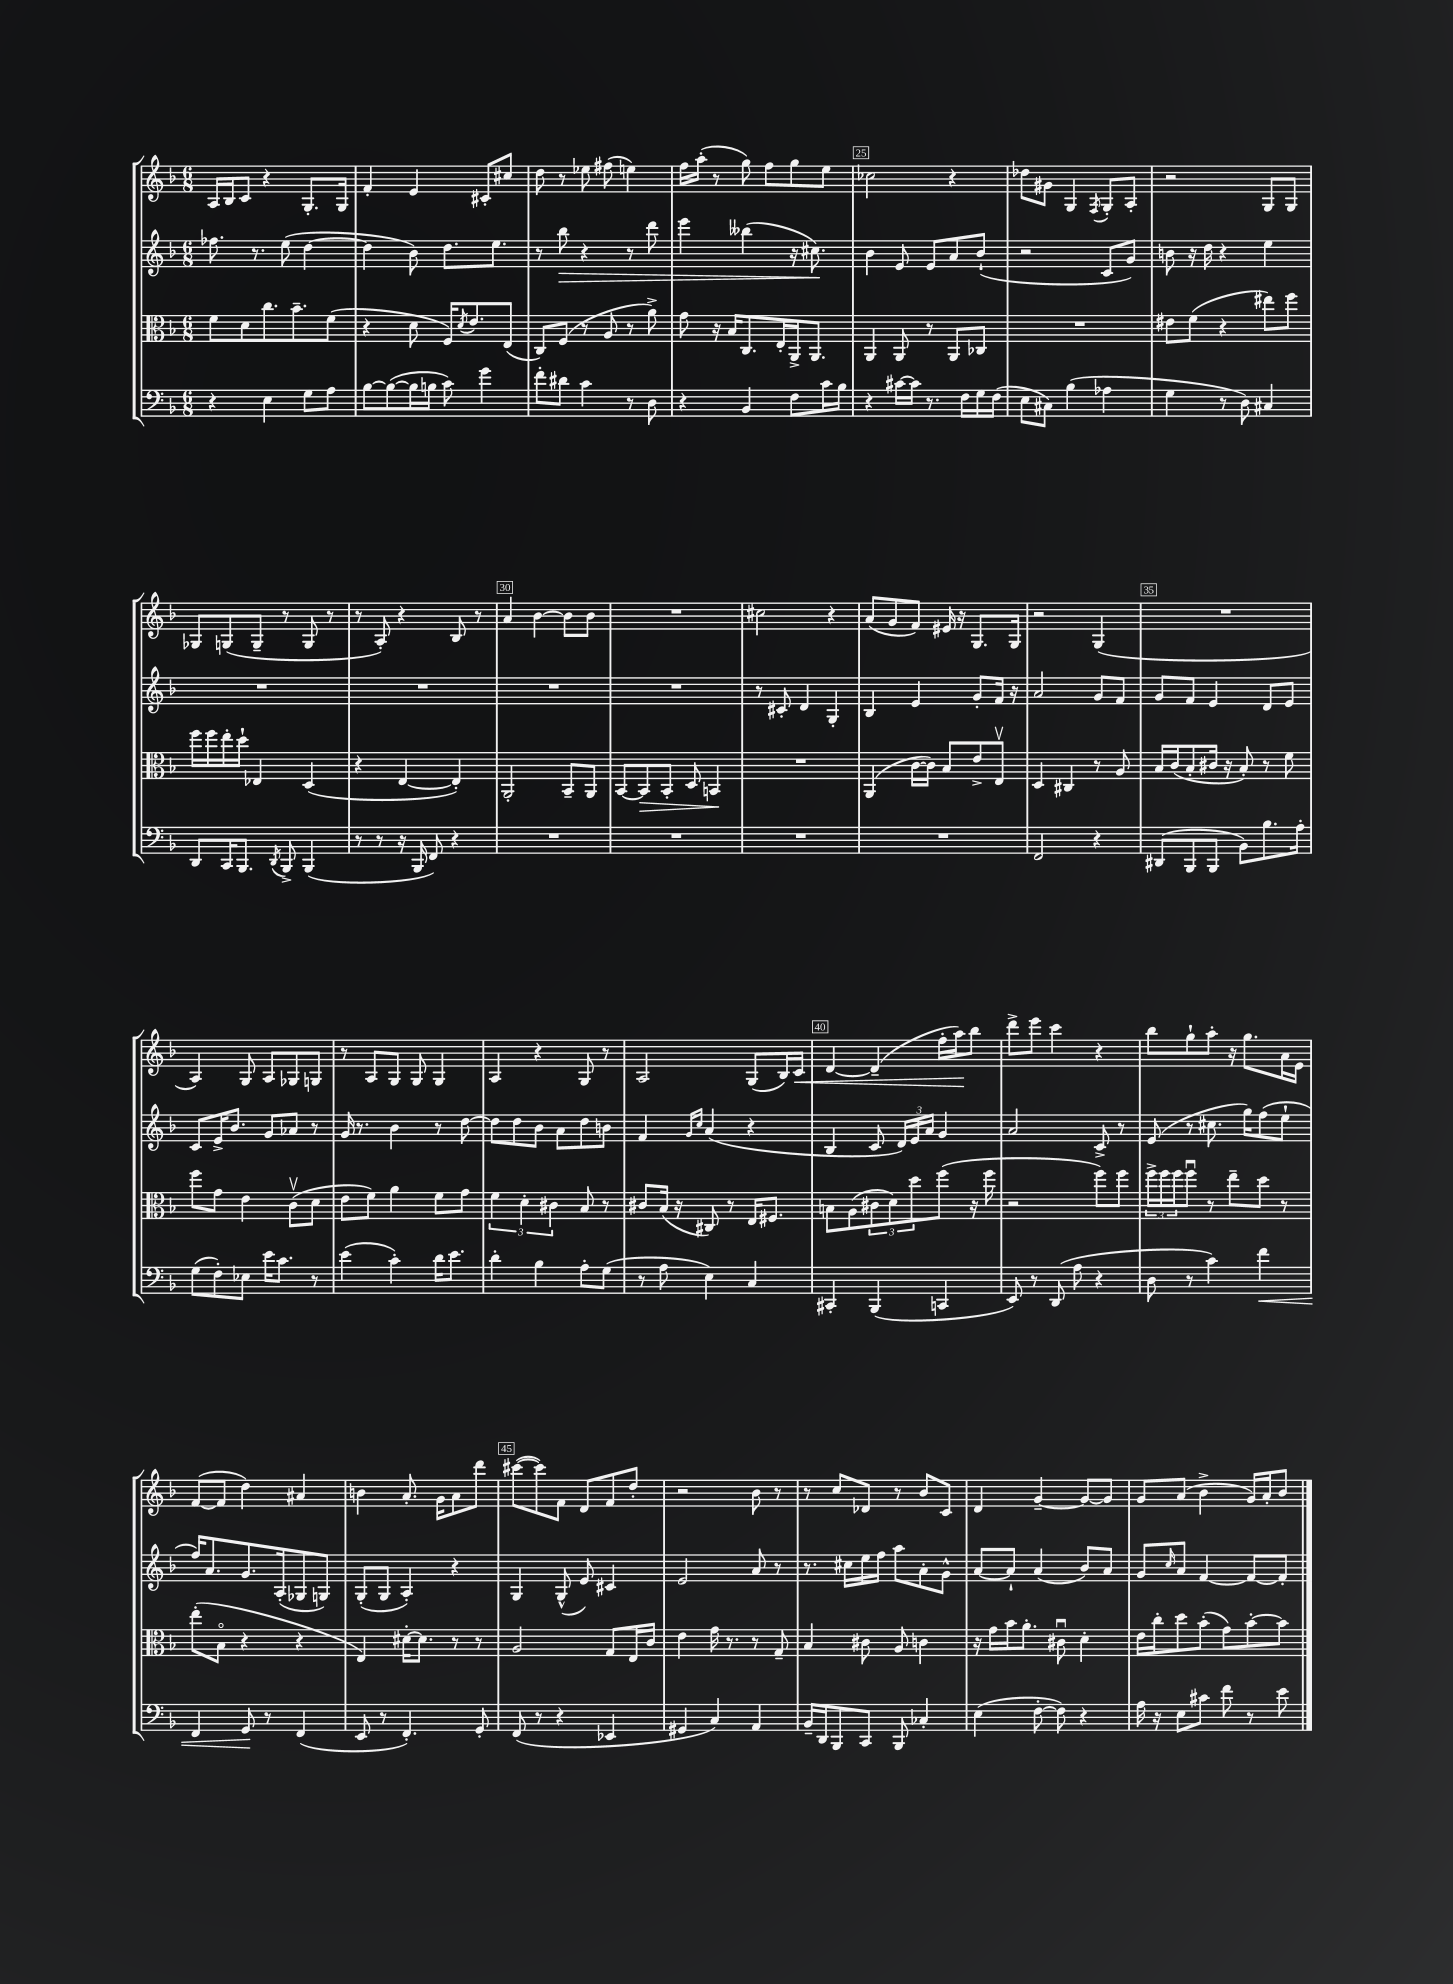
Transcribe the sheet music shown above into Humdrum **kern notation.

**kern	**kern	**kern	**kern
*staff4	*staff3	*staff2	*staff1
*clefF4	*clefC3	*clefG2	*clefG2
*k[b-]	*k[b-]	*k[b-]	*k[b-]
*M6/8	*M6/8	*M6/8	*M6/8
4r	8f	8.ff-	16A
.	.	.	16B-
.	8d	.	8c
.	.	8.r	.
4E	8.cc	.	4r
.	.	(8ee	.
.	8.b-~	.	.
8G	.	[4dd	8.G'
8A	(8f	.	.
.	.	.	16G
=	=	=	=
[8B-	4r	4dd]	4f'
(8B-_	.	.	.
16B-]	8d	8b-)	4e
16B	.	.	.
8c)	16F)	8.dd	.
.	8qd	.	.
.	8.e	.	.
4g	.	.	8c#'
.	.	8.ee	.
.	(8E	.	8cc#
=	=	=	=
8f'	8C)	8r	8dd
8d#	(8F	8bb-	8r
4c	8r	4r	8ee-
.	8A	.	(8ff#
8r	8r	8r	4ee)
8D	8a^)	8ddd	.
=	=	=	=
4r	8g	4eee	16ff
.	.	.	(16aa'
.	16r	.	8r
.	16B-	.	.
4BB-	8.C	(4bb--	8gg)
.	.	.	8ff
.	16E'	.	.
8F	16AA^	16r	8gg
.	8.AA	8.cc#)	.
16c	.	.	8ee
16B-	.	.	.
=	=	=	=
4r	4AA	4b-	2cc-
[16c#	8AA	8e	.
16c#]	.	.	.
8.r	8r	8e	.
.	8AA	8a	4r
16F	.	.	.
16G	8C-	(8b-`	.
(16F	.	.	.
=	=	=	=
8E	2.r	2r	8dd-
8C#)	.	.	8g#
(4B-	.	.	4G
.	.	.	8qF
4A-	.	8c	8G'
.	.	8g)	8A'
=	=	=	=
4G	8e#	8b	2r
.	(8f	16r	.
.	.	16dd	.
8r	4r	4r	.
8D)	.	.	.
4C#	8ee#)	4ee	8G
.	8ff	.	8G
=	=	=	=
8DD	16ff	2.r	8G-
.	16ff	.	.
16CC	16ee'	.	(8G
8.BBB-	16dd`	.	.
.	4E-	.	8G~
8qDD	.	.	.
8BBB-^	.	.	8r
(4BBB-	(4D	.	8G
.	.	.	8r
=	=	=	=
8r	4r	2.r	8r
8r	.	.	8A')
16r	[4E	.	4r
16BBB-	.	.	.
8FF)	.	.	.
4r	4E'])	.	8B-
.	.	.	8r
=	=	=	=
2.r	2AA'	2.r	4a
.	.	.	[4b-
.	8BB-~	.	8b-]
.	8AA	.	8b-
=	=	=	=
2.r	[8BB-	2.r	2.r
.	8BB-]	.	.
.	8BB-'	.	.
.	8D	.	.
.	4BB	.	.
=	=	=	=
2.r	2.r	8r	2cc#
.	.	8c#'	.
.	.	4d	.
.	.	4G'	4r
=	=	=	=
2.r	(4AA	4B-	(8a
.	.	.	8g
.	[16c	4e	8f)
.	16c])	.	.
.	8B-	.	16e#
.	.	.	16r
.	8e^	8g'	8.G
.	8Ev	16f	.
.	.	16r	16G
=	=	=	=
2FF	4D	2a	2r
.	4C#	.	.
4r	8r	8g	(4G
.	8A	8f	.
=	=	=	=
(8DD#	16B-	8g	2.r
.	(16c	.	.
8BBB-	8B-'	8f	.
8BBB-	16c#	4e	.
.	16r	.	.
8BB-)	8B-')	.	.
8.B-	8r	8d	.
.	8f	8e	.
16A'	.	.	.
=	=	=	=
(8G	8ff	8c	4A)
8F')	8g	16e^	.
.	.	8.b-	.
8E-	4e	.	8G
16e	.	8g	8A
8.c	.	.	.
.	(8cv	8a-	8G-
8r	8d	8r	8G
=	=	=	=
(4e	8e	16g	8r
.	.	8.r	.
.	8f)	.	8A
4c')	4a	4b-	8G
.	.	.	8G
16d	8f	8r	4G
8.e	.	.	.
.	8g	[8dd	.
=	=	=	=
4d'	6f	8dd]	4A
.	.	8dd	.
.	6d'	.	.
4B-	.	8b-	4r
.	6c#	.	.
.	.	8a	.
8A'	8B-	8dd	8G
(8G	8r	8b	8r
=	=	=	=
8r	8c#	4f	2A
8A	(16B-	.	.
.	16r	.	.
.	.	16qqg	.
.	.	16qqcc	.
4E)	8C#)	(4a	.
.	8r	.	.
4C	16E	4r	(8G
.	8.F#	.	.
.	.	.	16B-)
.	.	.	16c
=	=	=	=
4CC#'	8B	4B-	[4d
.	(8A	.	.
(4BBB-	12c#	8c	(4d~]
.	12d)	.	.
.	.	24d)	.
.	12dd	24e	.
.	.	24a	.
4CC	(8ff	4g	16ff'
.	.	.	16aa)
.	16r	.	8bb-
.	16ff	.	.
=	=	=	=
8EE)	2r	2a	8ddd^
8r	.	.	8eee
(8DD	.	.	4ccc
8A	.	.	.
4r	8ff)	8c^	4r
.	8ff	8r	.
=	=	=	=
8D	24ff^	(8e	8bb-
.	24ff	.	.
.	24ff	.	.
8r	8ffu	8r	8gg`
4c)	8r	8.cc#	8aa'
.	8ee~	.	16r
.	.	16gg)	8.gg
4f	8dd	(8ff	.
.	8r	8ee`	16a
.	.	.	16e
=	=	=	=
4FF	(8ee'	16ff)	([8f
.	.	8.a	.
.	8B-o	.	8f]
8GG	4r	8.g	4dd)
8r	.	.	.
.	.	(16A'	.
(4FF	4r	8G-	4a#
.	.	8G)	.
=	=	=	=
8EE	4E)	(8G'	4b
8r	.	8G	.
4.FF')	[16d#'	4A')	8.a'
.	8.d#]	.	.
.	.	.	16g
.	8r	4r	8a
8GG'	8r	.	8ddd
=	=	=	=
(8FF	2A	4G	([8ccc#
8r	.	.	8ccc#])
4r	.	(8G^^	8f
.	.	8e)	8d
4EE-	8G	4c#	8f
.	16E	.	8dd'
.	16c	.	.
=	=	=	=
4GG#	4e	2e	2r
4C)	16g	.	.
.	8.r	.	.
4AA	8r	8a	8b-
.	8G~	8r	8r
=	=	=	=
16BB-~	4B-	8.r	8r
16DD	.	.	.
8BBB-	.	.	8cc
.	.	16cc#	.
8CC	8c#	16ee	8d-
.	.	16ff	.
8BBB-	8A	8aa	8r
4C-'	4c	8a'	8b-
.	.	8g^^	8c
=	=	=	=
(4E	16r	[8a	4d
.	16g	.	.
.	16b-	8a`]	.
.	8.a'	.	.
[8F'	.	(4a	[4g~
8F])	8c#u	.	.
4r	4d'	8b-)	8g_
.	.	8a	8g]
=	=	=	=
16A	16e	8g	8g
16r	16cc'	.	.
.	.	16qqcc	.
8E	8dd	8a	(8a
8c#	(8b-'	[4f	4b-^
8f	8g)	.	.
8r	[8b-'	8f_	16g)
.	.	.	16a'
8e	8b-]	8f']	8b-
==	==	==	==
*-	*-	*-	*-
